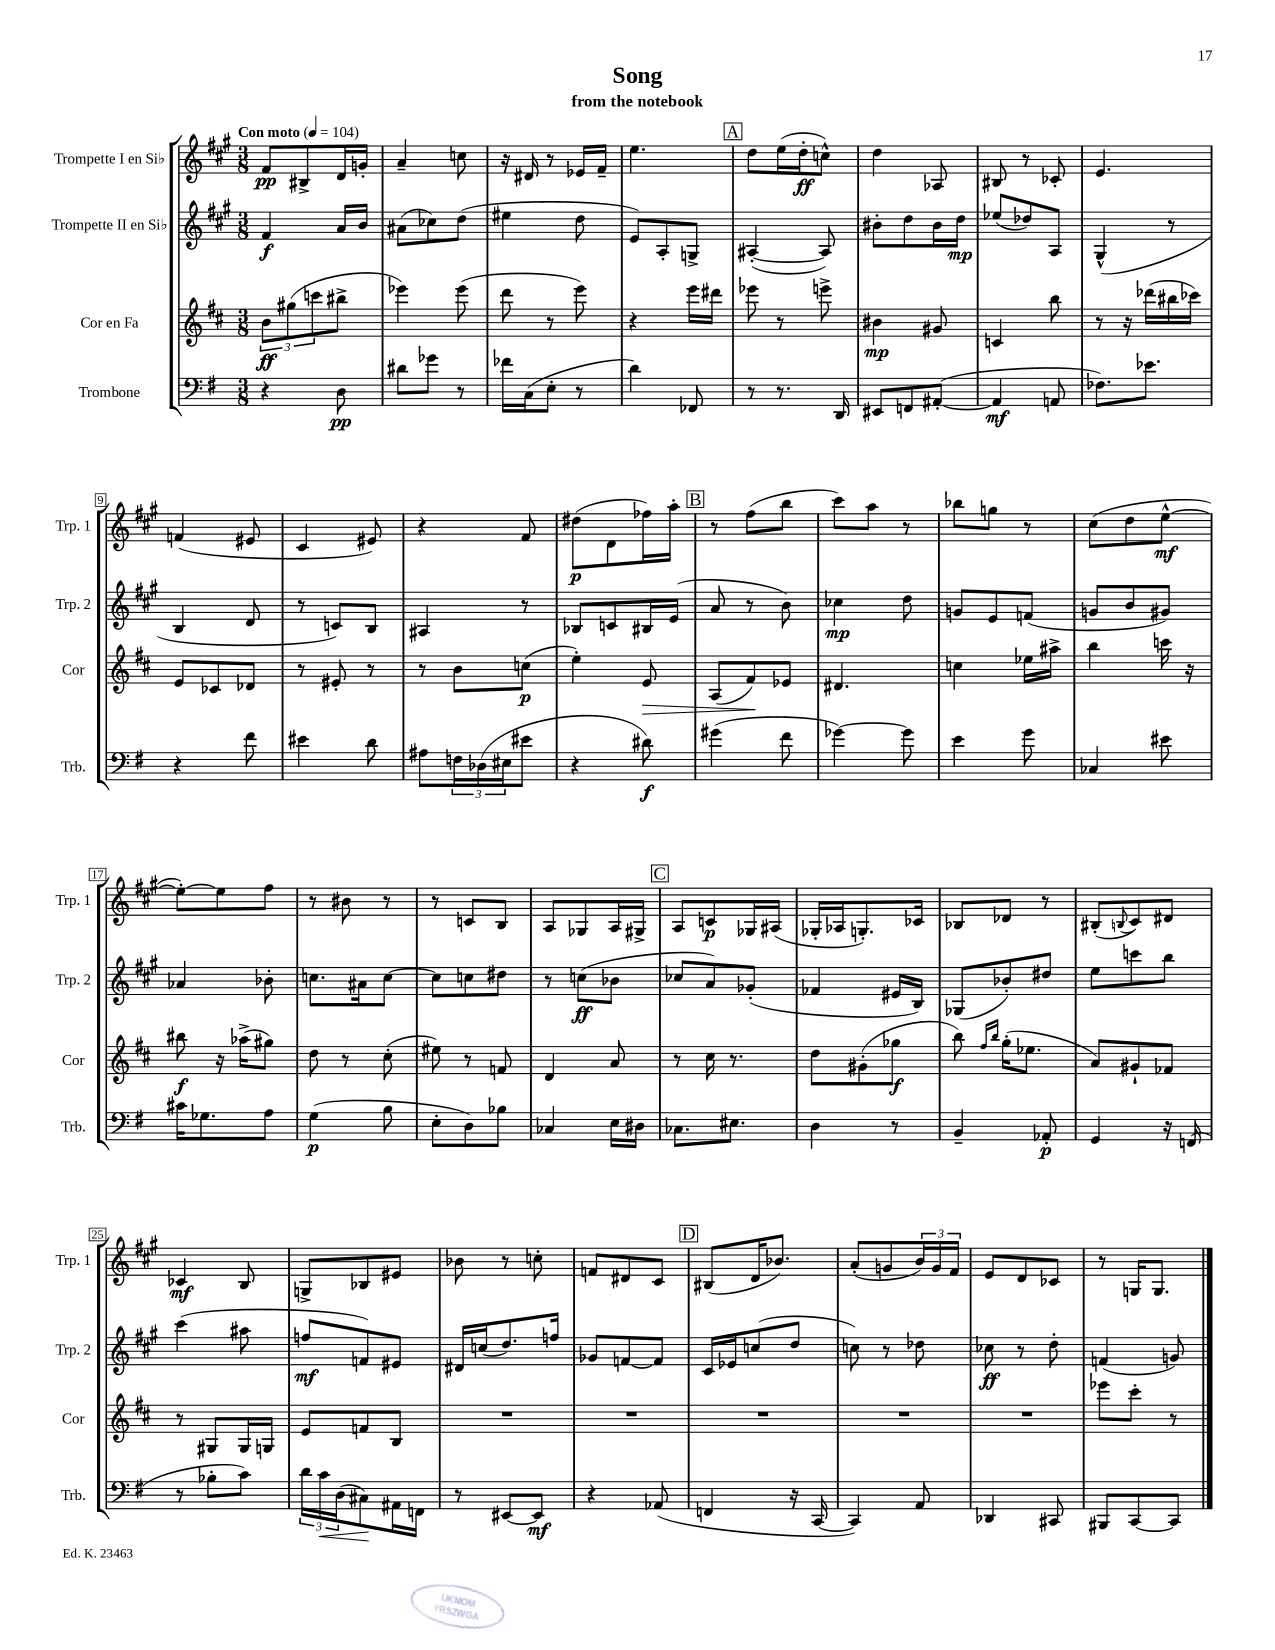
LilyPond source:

\header { title = "Song" subtitle = "from the notebook" }
<<
\new StaffGroup <<
\new Staff = "s0" \with { instrumentName = "Trompette I en Sib" shortInstrumentName = "Trp. 1" } {
    \clef treble \key a \major \numericTimeSignature \time 3/8 \tempo "Con moto" 4 = 104
    fis'8\pp bis8-> d'16 g'16-. |
    a'4-- c''8 |
    r16 dis'16 r8 ees'16 fis'16-- |
    e''4. |
    \mark \markup { \box "A" } d''8 e''16( d''16-.\ff c''8-^) |
    d''4 aes8 |
    bis8 r8 ces'8-. |
    e'4. |
    f'4( eis'8 |
    cis'4 eis'8) |
    r4 fis'8 |
    dis''8\p( d'8 fes''16) a''16-. |
    \mark \markup { \box "B" } r8 fis''8( b''8 |
    cis'''8) a''8 r8 |
    bes''8 g''8 r8 |
    cis''8( d''8 e''8~-^\mf |
    e''8~-.) e''8 fis''8 |
    r8 bis'8 r8 |
    r8 c'8 b8 |
    a8 ges8 a16 gis16-> |
    \mark \markup { \box "C" } a8 c'8\p ges16 ais16( |
    ges16-. aes16 g8.-.) ces'16 |
    bes8 des'8 r8 |
    bis8-.( \appoggiatura { b8 } cis'8) dis'8 |
    ces'4\mf b8 |
    g8-> bes8 eis'8 |
    bes'8 r8 c''8-. |
    f'8 dis'8 cis'8 |
    \mark \markup { \box "D" } bis8( d'16 bes'8.) |
    a'8-.( g'8 \tuplet 3/2 { b'16) g'16 fis'16 } |
    e'8 d'8 ces'8 |
    r8 g16 g8. \bar "|." |
}
\new Staff = "s1" \with { instrumentName = "Trompette II en Sib" shortInstrumentName = "Trp. 2" } {
    \clef treble \key a \major \numericTimeSignature \time 3/8
    fis'4\f a'16 b'16 |
    ais'8( ces''8) d''8( |
    eis''4 d''8 |
    e'8) a8-. g8-> |
    \mark \markup { \box "A" } ais4~-.( ais8) |
    bis'8-. d''8 bis'16 d''16\mp |
    ees''8( des''8) a8 |
    gis4-^( r8 |
    b4 d'8 |
    r8 c'8) b8 |
    ais4 r8 |
    bes8 c'8 bis16 e'16( |
    \mark \markup { \box "B" } a'8 r8 b'8) |
    ces''4\mp d''8 |
    g'8 e'8 f'8( |
    g'8 b'8 gis'8) |
    aes'4 bes'8-. |
    c''8. ais'16 c''8~ |
    c''8 c''8 dis''8 |
    r8 c''8\ff( bes'8 |
    \mark \markup { \box "C" } ces''8 a'8) ges'8-.( |
    fes'4 eis'16 b16) |
    ges8( bes'8-.) dis''8 |
    e''8 c'''8 b''8 |
    cis'''4( ais''8 |
    f''8\mf f'8) eis'8 |
    dis'16 c''16( d''8.) f''16 |
    ges'8 f'8~ f'8 |
    \mark \markup { \box "D" } cis'16 ees'16 c''8( d''8 |
    c''8) r8 des''8 |
    ces''8\ff r8 d''8-. |
    f'4( g'8) \bar "|." |
}
\new Staff = "s2" \with { instrumentName = "Cor en Fa" shortInstrumentName = "Cor" } {
    \clef treble \key d \major \numericTimeSignature \time 3/8
    \tuplet 3/2 { b'8\ff gis''8( c'''8 } bis''8-> |
    ees'''4) ees'''8( |
    d'''8 r8 e'''8) |
    r4 e'''16 dis'''16 |
    \mark \markup { \box "A" } ees'''8 r8 e'''8-> |
    bis'4\mp gis'8 |
    c'4 b''8 |
    r8 r16 des'''16( bis''16 ces'''16) |
    e'8 ces'8 des'8 |
    r8 eis'8-. r8 |
    r8 b'8 c''8\p( |
    e''4-.) e'8\> |
    \mark \markup { \box "B" } a8( fis'8\!) ees'8 |
    dis'4. |
    c''4 ees''16 ais''16-> |
    b''4 c'''16 r16 |
    bis''8\f r16 aes''16->( gis''8) |
    d''8 r8 cis''8-.( |
    eis''8) r8 f'8 |
    d'4 a'8 |
    \mark \markup { \box "C" } r8 cis''16 r8. |
    d''8 gis'8-.( ges''8\f |
    b''8) \grace { fis''16 b''16 } g''16-.( ees''8. |
    a'8) gis'8-! fes'8 |
    r8 gis8 gis16 g16 |
    e'8 f'8 b8 |
    R4. |
    R4. |
    \mark \markup { \box "D" } R4. |
    R4. |
    R4. |
    ees'''8 cis'''8-. r8 \bar "|." |
}
\new Staff = "s3" \with { instrumentName = "Trombone" shortInstrumentName = "Trb." } {
    \clef bass \key g \major \numericTimeSignature \time 3/8
    r4 d8\pp |
    dis'8 ges'8 r8 |
    fes'16 c16( e8-. r8 |
    d'4) fes,8 |
    \mark \markup { \box "A" } r8 r8. d,16 |
    eis,8 f,8 ais,8~-.( |
    ais,4\mf a,8 |
    fes8.) ees'8. |
    r4 fis'8 |
    eis'4 d'8 |
    ais8 \tuplet 3/2 { f16 des16( eis16 } eis'8 |
    r4 dis'8\f) |
    \mark \markup { \box "B" } gis'4( fis'8 |
    ges'4~) ges'8 |
    e'4 g'8 |
    ces4 eis'8 |
    cis'16 ges8. a8 |
    g4\p( b8 |
    e8-. d8) bes8 |
    ces4 e16 dis16 |
    \mark \markup { \box "C" } ces8. eis8. |
    d4 r8 |
    b,4-- aes,8-.\p |
    g,4 r16 f,16( |
    r8 bes8-. c'8) |
    \tuplet 3/2 { d'16 c'16\< d16( } cis8\!) ais,16 f,16 |
    r8 eis,8~ eis,8\mf |
    r4 aes,8( |
    \mark \markup { \box "D" } f,4 r16 c,16~ |
    c,4) a,8 |
    des,4 cis,8 |
    bis,,8 c,8~ c,8 \bar "|." |
}
>>
>>
\layout { \context { \Score \override BarNumber.stencil = #(make-stencil-boxer 0.1 0.3 ly:text-interface::print) } }
